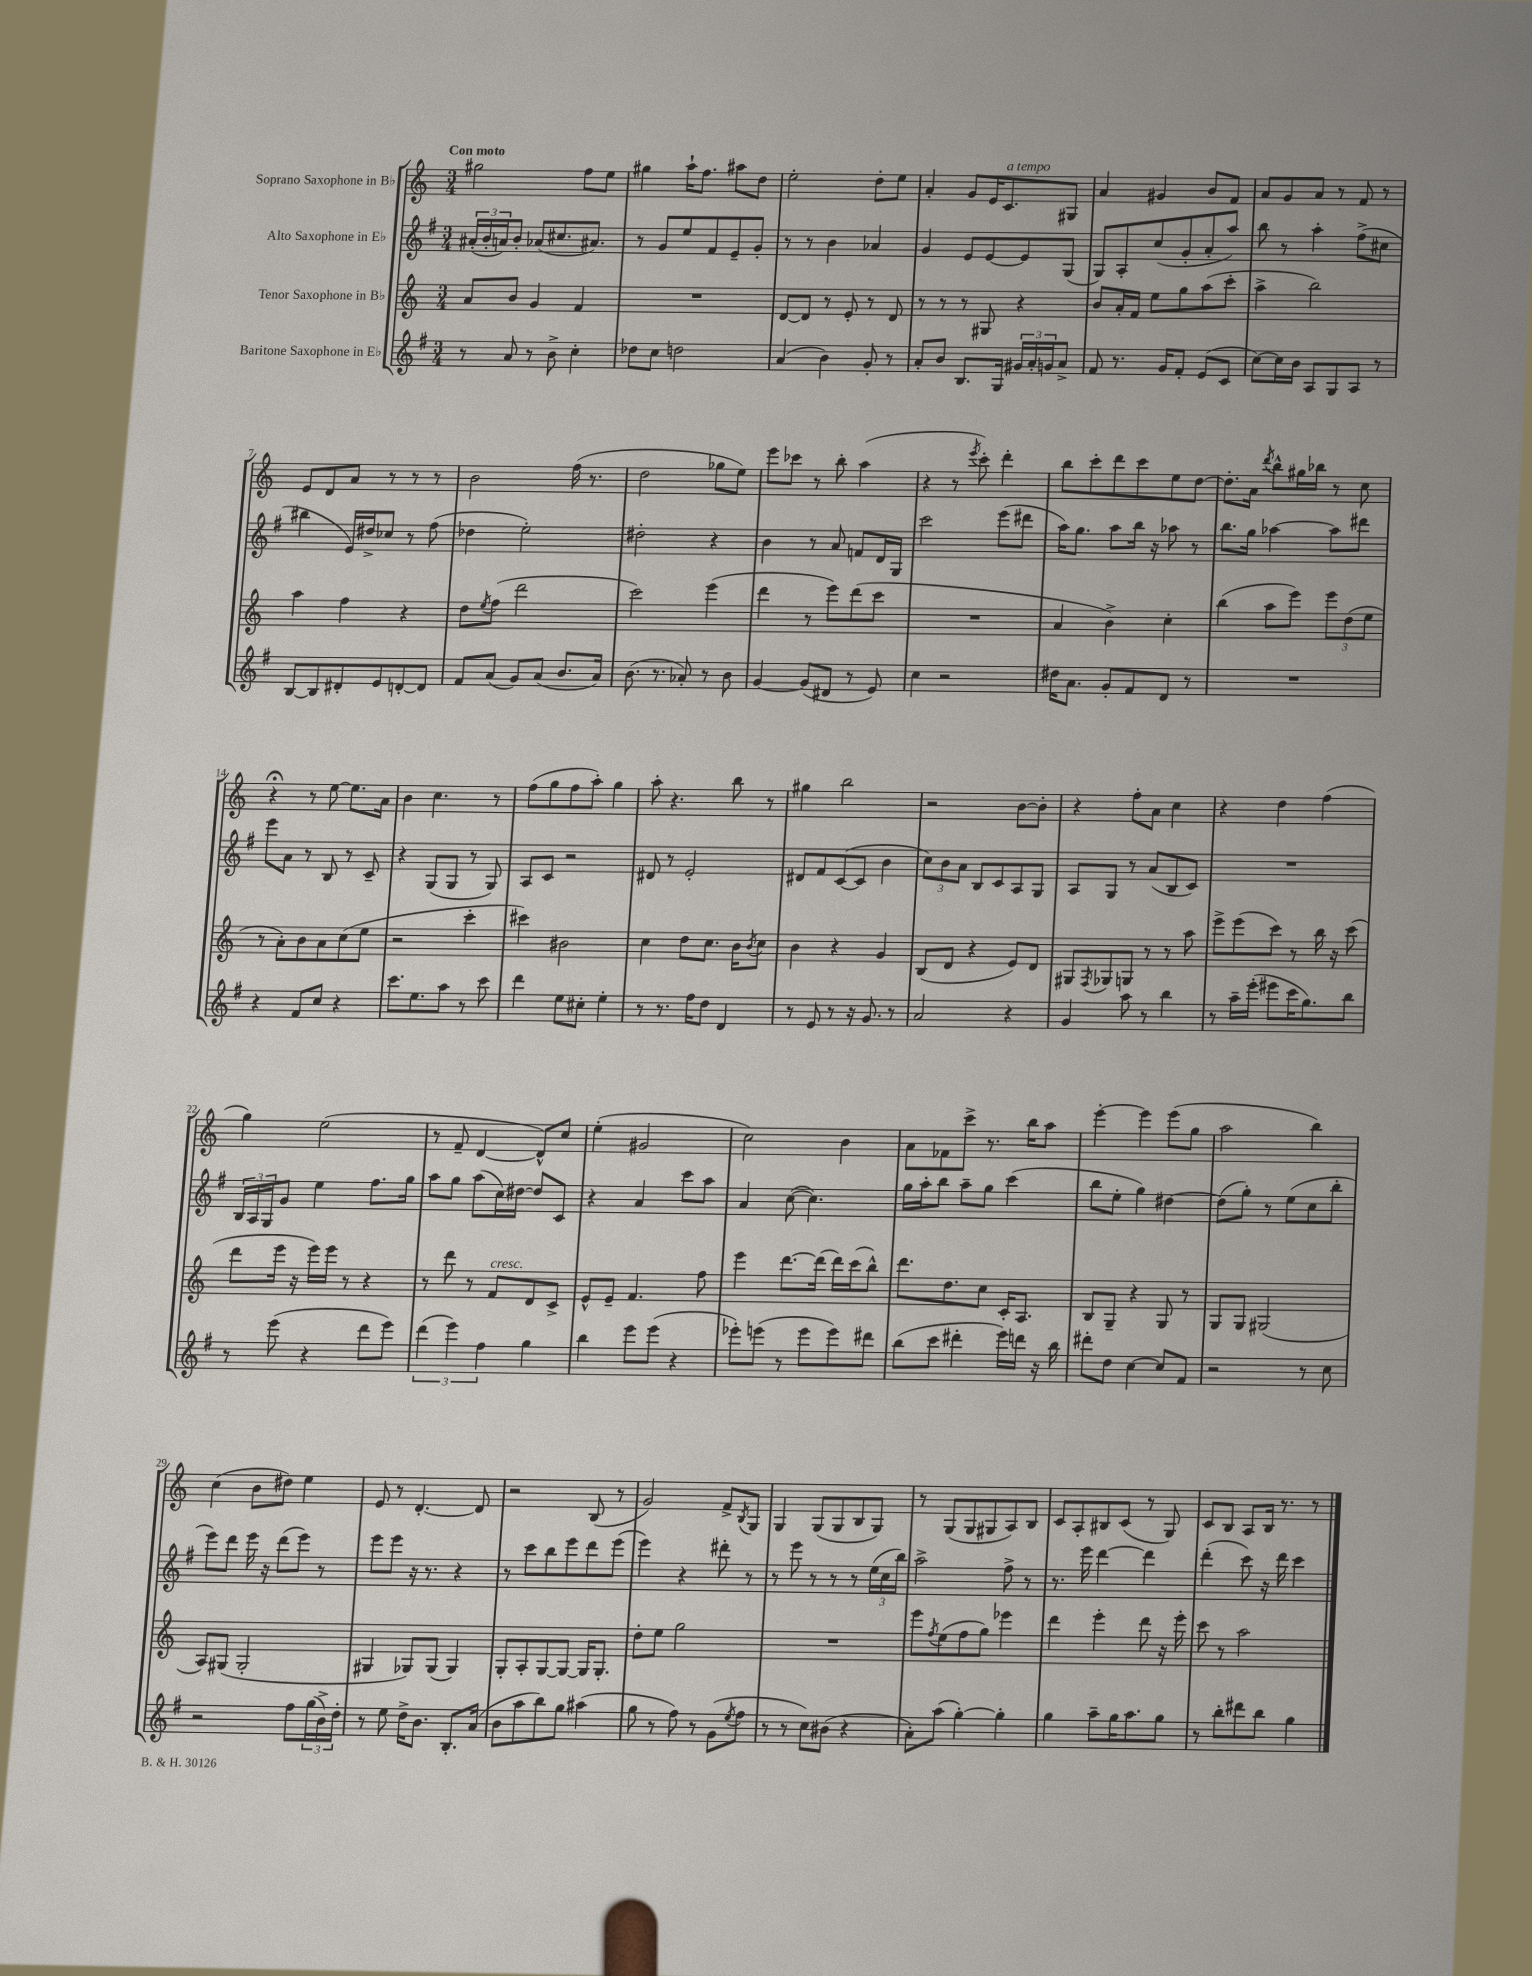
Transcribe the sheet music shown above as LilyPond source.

<<
\new StaffGroup <<
\new Staff = "s0" \with { instrumentName = "Soprano Saxophone in Bb" } {
    \clef treble \key c \major \numericTimeSignature \time 3/4 \tempo "Con moto"
    gis''2 f''8 e''8 |
    gis''4 a''16-! f''8. ais''8 d''8 |
    e''2-. d''8-. e''8 |
    a'4-. g'8 e'16 c'8.^\markup { \italic "a tempo" } gis8 |
    a'4 gis'4 b'8 f'8 |
    a'8 g'8 a'8 r8 f'8 r8 |
    e'8 d'8 a'8 r8 r8 r8 |
    b'2 f''16( r8. |
    d''2 ges''8 e''8) |
    e'''8 ces'''8 r8 b''8-. a''4( |
    r4 r8 \acciaccatura { e'''8 } c'''8-.) d'''4-. |
    b''8 c'''8-. d'''8 c'''8 e''8 d''8~ |
    d''8.-. a'16 \acciaccatura { d'''8 } b''8-^ gis''16 bes''16 r8 c''8 |
    r4\fermata r8 e''8~ e''8. a'16 |
    b'4 c''4. r8 |
    f''8( g''8 f''8 a''8-.) g''4 |
    a''8-. r4. b''8 r8 |
    gis''4 b''2 |
    r2 b'8~ b'8-. |
    r4 f''8-. a'8 c''4 |
    r4 d''4 f''4( |
    g''4) e''2( |
    r8 f'8-- d'4~ d'8-^) c''8 |
    e''4-.( gis'2 |
    c''2) b'4 |
    a'8 fes'8 c'''8-> r8. b''16 a''8 |
    e'''4~-. e'''4 e'''8( g''8 |
    a''2 b''4) |
    c''4( b'8 dis''8) e''4 |
    e'8 r8 d'4.~-. d'8 |
    r2 b8( r8 |
    g'2) f'8-> \acciaccatura { b8 } g8 |
    g4 g8( g8 b8 g8) |
    r8 g8( g8 gis8 a8) b8 |
    c'8 a8-. bis8 c'8( r8 g8) |
    c'8 b8 a8 b16 r8. r8 \bar "|." |
}
\new Staff = "s1" \with { instrumentName = "Alto Saxophone in Eb" } {
    \clef treble \key g \major \numericTimeSignature \time 3/4
    \tuplet 3/2 { ais'16-.( b'16-. a'16) } b'8-. aes'8( cis''8. ais'8.) |
    r8 g'8 e''8 fis'8 e'8-- g'8-. |
    r8 r8 b'4 aes'4 |
    g'4 e'8 e'8~ e'8 g8( |
    g8) a8-. c''8( g'8-. a'8-. a''8) |
    b''8 r8 a''4-. fis''8->( cis''8 |
    bis''4 e'16) dis''16-> ces''8 r8 fis''8( |
    des''4 e''2-.) |
    dis''2-. r4 |
    b'4 r8 a'8 f'8 d'16 g16 |
    c'''2 e'''8( dis'''8 |
    a''16) g''8. a''8 b''16 r16 aes''8 r8 |
    b''8. g''16 aes''4~ aes''8 dis'''8 |
    e'''8 a'8 r8 b8 r8 c'8-- |
    r4 g8( g8 r8 g8) |
    a8 c'8 r2 |
    dis'8 r8 e'2-. |
    dis'8 fis'8 c'8~( c'8 b'4 |
    \tuplet 3/2 { c''8) b'8 a'8 } b8 c'8 a8 g8 |
    a8 g8 r8 a'8( b8 c'8) |
    R2. |
    \tuplet 3/2 { b16 a16 g16 } g'8 e''4 fis''8. g''16 |
    a''8 g''8 a''8( c''16) dis''16~ dis''8 c'8 |
    r4 a'4 c'''8 a''8 |
    a'4 c''8~( c''4.) |
    g''16 a''16-. b''8 a''8-- g''8 c'''4( |
    b''8 e''8-. g''4) dis''4~ |
    dis''8( g''8-.) r8 e''8( c''8 b''8-. |
    e'''8) d'''8 e'''16 r16 d'''8( e'''8) r8 |
    e'''8 e'''8 r16 r8. r4 |
    r8 c'''8 b''8 e'''8 d'''8 e'''8( |
    e'''4) r4 dis'''8-. r8 |
    r8 e'''8 r8 r8 r8 \tuplet 3/2 { e''16( c''16 b''16) } |
    a''2-> fis''8-> r8 |
    r8. e'''16 d'''4~ d'''4 |
    d'''4-.( c'''8) r16 d'''16 c'''4 \bar "|." |
}
\new Staff = "s2" \with { instrumentName = "Tenor Saxophone in Bb" } {
    \clef treble \key c \major \numericTimeSignature \time 3/4
    a'8 b'8 g'4 f'4 |
    R2. |
    d'8~ d'8 r8 e'8-. r8 d'8 |
    r8 r8 r8 gis8 r4 |
    b'8 a'16-. f'16 e''8 g''8 a''8( c'''8-. |
    a''4-> b''2) |
    a''4 f''4 r4 |
    d''8 \acciaccatura { e''8 } f''8( d'''2 |
    c'''2) e'''4( |
    d'''4 r8 e'''8) d'''8( c'''8 |
    R2. |
    a'4 b'4->) c''4-. |
    b''4( a''8 e'''8) \tuplet 3/2 { e'''8 d''8( e''8 } |
    r8 a'8-.) b'8 a'8 c''8( e''8 |
    r2 c'''4-. |
    cis'''4) bis'2 |
    c''4 d''8 c''8. b'16 \acciaccatura { b'8 } c''8 |
    b'4 r4 g'4 |
    b8( d'8 r4 e'8) d'8 |
    gis8 \acciaccatura { f8 } ges8 g8 r8 r8 a''8 |
    e'''8-> e'''8( c'''8) r8 b''16 r16 c'''8( |
    d'''8 e'''16 r16 e'''16) e'''16 r8 r4 |
    r8 d'''8 r8 f'8^\markup { \italic "cresc." } d'8 c'8-> |
    e'8-^ e'8-- f'4. f''8 |
    e'''4 d'''8.~ d'''16( d'''16) c'''16( b''8-^) |
    d'''8. d''8. c''8 c'16-. a8. |
    b8 g8-- r4 g8 r8 |
    g8 g8 gis2( |
    a8) gis8( gis2-. |
    gis4 ges8) ges8( ges4) |
    g8-. a8-. g8~ g8~ g16 g8.-. |
    d''8-. e''8 g''2 |
    R2. |
    e'''8 \acciaccatura { f''8 } e''8( f''8 g''8) ees'''4 |
    d'''4 e'''4-. d'''8 r16 e'''16-. |
    c'''8 r8 a''2 \bar "|." |
}
\new Staff = "s3" \with { instrumentName = "Baritone Saxophone in Eb" } {
    \clef treble \key g \major \numericTimeSignature \time 3/4
    r8 a'8 r8 b'8-> c''4-. |
    des''8 c''8 d''2 |
    a'4( b'4) g'8-. r8 |
    a'8-. b'8 b8. g16 \tuplet 3/2 { gis'16 a'16-. g'16 } a'8-> |
    fis'8 r8. g'16 fis'8-. e'8( c'8 |
    c''8~) c''16 b'16 a8 g8 a8 r8 |
    b8~ b8 dis'8-. e'8 d'8~-. d'8 |
    fis'8 a'8( g'8) a'8( b'8. a'16) |
    b'8.( r8. aes'8-.) r8 b'8 |
    g'4~ g'8( dis'8 r8 e'8) |
    c''4 r2 |
    dis''16 a'8. g'8-. fis'8 d'8 r8 |
    R2. |
    r4 fis'8 c''8 r4 |
    c'''8. e''8. a''8 r8 c'''8 |
    d'''4 e''8 cis''8-. e''4-. |
    r8 r8. fis''16 d''8 d'4 |
    r8 e'8 r8 r16 g'8. r8 |
    a'2 r4 |
    g'4 a''8 r8 b''4 |
    r8 a''16-- e'''16-.( eis'''8 c'''16 g''8.) b''8 |
    r8 e'''8( r4 d'''8 e'''8) |
    \tuplet 3/2 { d'''4( e'''4) fis''4 } g''4 |
    b''4 e'''8 e'''8( r4 |
    ees'''8-.) e'''8( r8 e'''8 e'''8) dis'''8 |
    b''8( c'''8 dis'''4-. e'''16) d'''16 r16 b''16 |
    dis'''8-. d''8 c''4~ c''8 fis'8 |
    r2 r8 c''8 |
    r2 fis''8 \tuplet 3/2 { g''16( b'16->) d''16-. } |
    r8 e''8 d''16-> b'8. b8.-. a'16( |
    b'8 a''8 b''8) g''8 ais''4( |
    g''8 r8 fis''8) r8 g'8( \acciaccatura { e''8 } fis''8 |
    r8 r8 c''8) bis'8( r4 |
    a'8-.) a''8( g''4~-.) g''4-. |
    g''4 a''8-- g''16 a''8. g''8 |
    r8 b''8-. dis'''8 b''8 g''4 \bar "|." |
}
>>
>>
